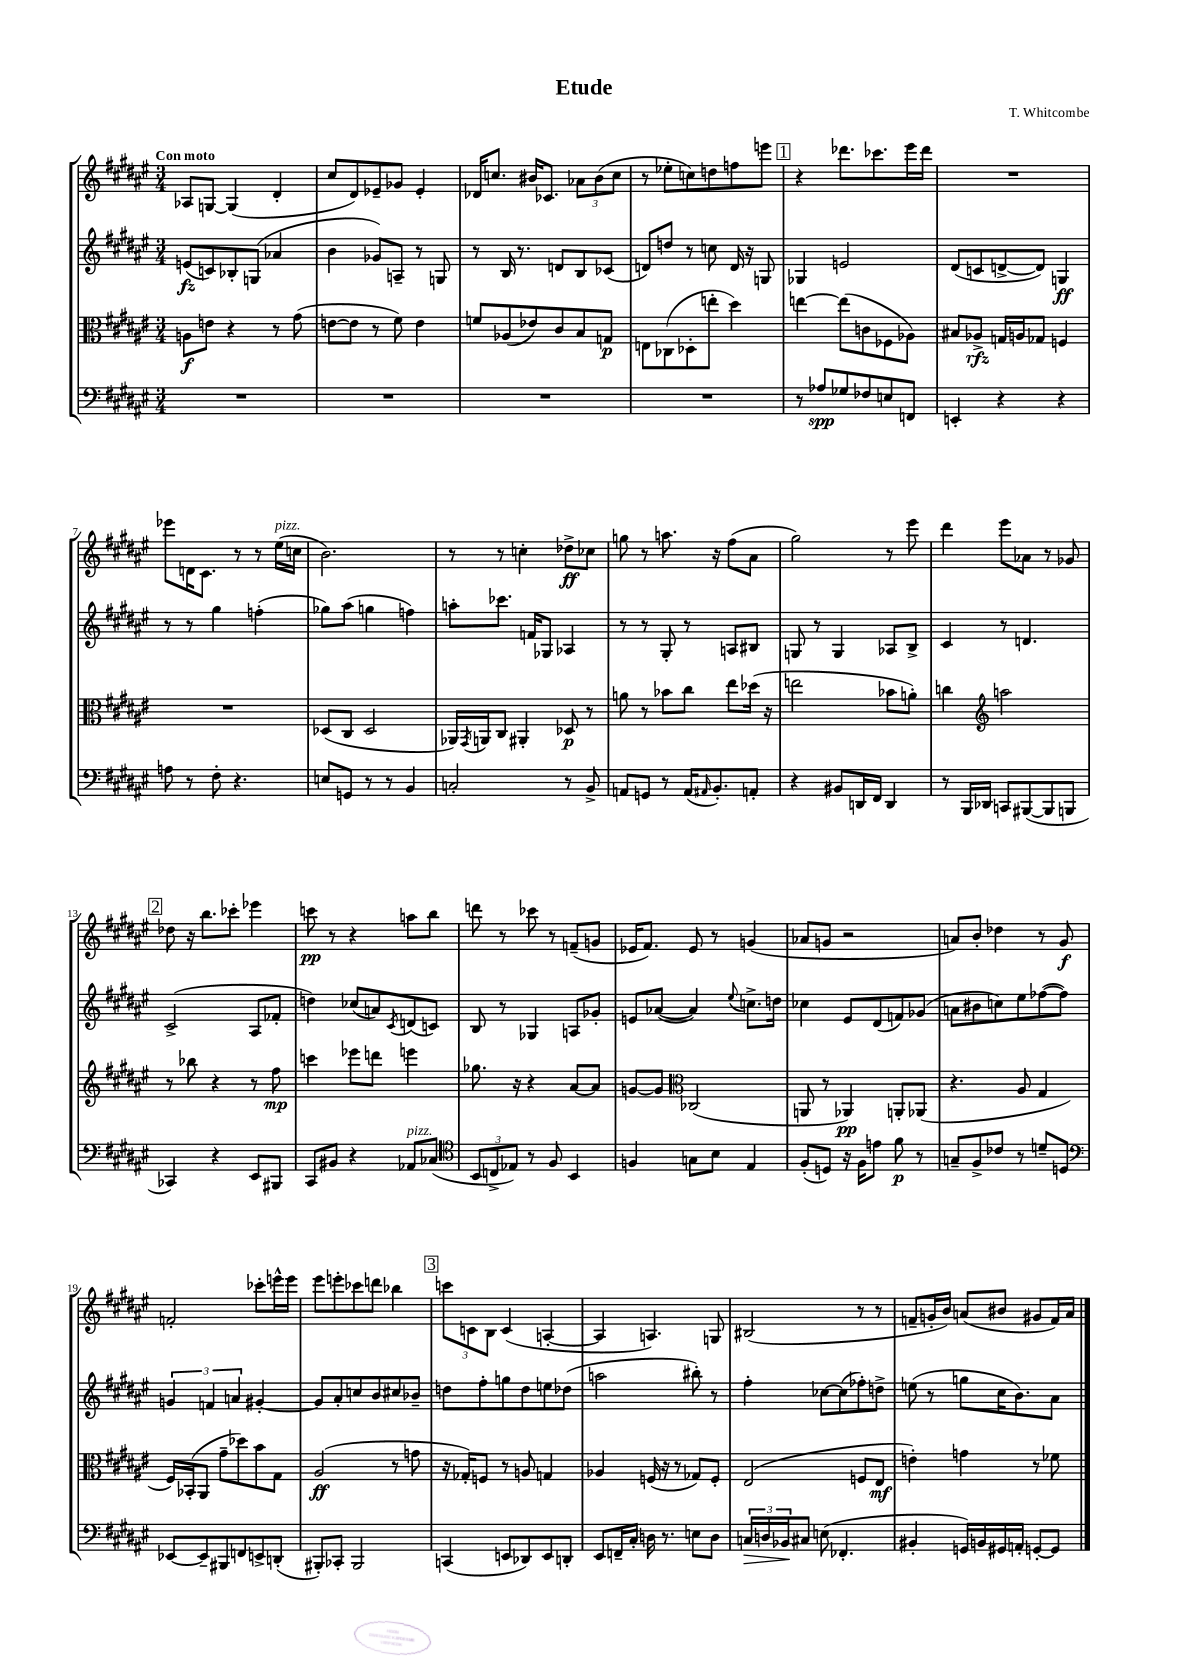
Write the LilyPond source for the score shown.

\header { title = "Etude" composer = "T. Whitcombe" }
<<
\new StaffGroup <<
\new Staff = "s0" {
    \clef treble \key fis \major \numericTimeSignature \time 3/4 \tempo "Con moto"
    aes8 g8~ g4( dis'4-. |
    cis''8 dis'8) ees'8-- ges'8 ees'4-. |
    des'16 c''8. bis'16 ces'8. \tuplet 3/2 { aes'8 bis'8( c''8 } |
    r8 ees''8-. c''8) d''8 f''8 e'''8 |
    \mark \markup { \box "1" } r4 des'''8. ces'''8. eis'''16 des'''16 |
    R2. |
    ees'''8 d'16 cis'8. r8 r8 eis''16^\markup { \italic "pizz." }( c''16 |
    b'2.) |
    r8 r8 c''4-. des''8->\ff ces''8 |
    g''8 r8 a''8. r16 fis''8( ais'8 |
    gis''2) r8 eis'''8 |
    dis'''4 eis'''8 aes'8 r8 ges'8 |
    \mark \markup { \box "2" } des''8 r16 b''8. ces'''8-. ees'''4 |
    c'''8\pp r8 r4 a''8 b''8 |
    d'''8 r8 ces'''8 r8 f'8--( g'8 |
    ees'16 fis'8.) ees'8 r8 g'4( |
    aes'8 g'8 r2 |
    a'8) b'8-. des''4 r8 gis'8\f |
    f'2-. ces'''8-. e'''16-^ e'''16 |
    eis'''8 e'''8-. ces'''8 d'''8 bes''4 |
    \mark \markup { \box "3" } \tuplet 3/2 { c'''8 c'8 b8 } c'4( a4~-. |
    a4 a4.) g8 |
    bis2( r8 r8 |
    f'8-- g'16-. b'16) a'8( bis'8 gis'8 f'16) a'16 \bar "|." |
}
\new Staff = "s1" {
    \clef treble \key fis \major \numericTimeSignature \time 3/4
    e'8\fz( c'8) bes8-. g8( aes'4 |
    b'4 ges'8) a8-- r8 g8 |
    r8 b16 r8. d'8 b8 ces'8( |
    d'8) d''8 r8 c''8 d'16 r16 g8 |
    \mark \markup { \box "1" } ges4 e'2 |
    dis'8( c'8 d'8~-> d'8) g4\ff |
    r8 r8 gis''4 f''4-.( |
    ges''8) ais''8( g''4 f''4) |
    a''8-. ces'''8. f'16 ges8 aes4 |
    r8 r8 gis8-. r8 a8 bis8 |
    g8 r8 g4 aes8 b8-> |
    cis'4 r8 d'4. |
    \mark \markup { \box "2" } cis'2->( ais8 fes'8-. |
    d''4) ces''8( a'8) \acciaccatura { cis'8 } d'8( c'8) |
    b8 r8 ges4 a8 ges'8-. |
    e'8 aes'8~( aes'4) \appoggiatura { eis''8 } c''8.-> d''16 |
    ces''4 eis'8 dis'8( f'8) ges'8( |
    a'8 bis'8 c''8) eis''8 fes''8~( fes''8) |
    \tuplet 3/2 { g'4 f'4 a'4 } gis'4~-. |
    gis'8 ais'8-. c''8 b'8 cis''8 bes'8-- |
    \mark \markup { \box "3" } d''8 fis''8-. g''8 d''8 e''8 des''8( |
    a''2 bis''8-.) r8 |
    fis''4-. ces''8~ ces''8( fes''8-.) d''8-> |
    e''8( r8 g''8 cis''16 b'8.) ais'8 \bar "|." |
}
\new Staff = "s2" {
    \clef alto \key fis \major \numericTimeSignature \time 3/4
    a8\f e'8 r4 r8 gis'8( |
    e'8~ e'8 r8 fis'8) e'4 |
    f'8 aes8( ees'8) cis'8 b8 g8\p |
    e8 ces8( des8-. e''8-. dis''4) |
    \mark \markup { \box "1" } e''4~ e''8( c'8 fes8 aes8) |
    bis8 aes8->\rfz g16 a16 ges8 f4 |
    R2. |
    des8( cis8 des2 |
    aes,16) \acciaccatura { gis,8 } a,16 cis8 ais,4-. des8\p r8 |
    a'8 r8 bes'8 cis''8 eis''8 des''16( r16 |
    e''2 bes'8 a'8-.) |
    c''4 \clef treble a''2 |
    \mark \markup { \box "2" } r8 bes''8 r4 r8 fis''8\mp |
    c'''4 ees'''8 d'''8 e'''4 |
    ges''8. r16 r4 ais'8~ ais'8 |
    g'8~ g'8 \clef alto ces2( |
    a,8 r8 aes,4\pp) a,8-. aes,8( |
    r4. ais8 gis4 |
    fis16) bes,16-.( ais,8 gis'8-- des''8) b'8 gis8 |
    ais2\ff( r8 g'8 |
    \mark \markup { \box "3" } r16 ges16-.) f8 r8 a8 g4 |
    aes4 f16( r16 r8 ges8) f8-. |
    eis2( f8 eis8\mf |
    e'4-.) g'4 r8 fes'8 \bar "|." |
}
\new Staff = "s3" {
    \clef bass \key fis \major \numericTimeSignature \time 3/4
    R2. |
    R2. |
    R2. |
    R2. |
    \mark \markup { \box "1" } r8 aes8\spp ges8 fes8 e8 f,8 |
    e,4-. r4 r4 |
    a8 r8 fis8-. r4. |
    e8 g,8 r8 r8 b,4 |
    c2-. r8 b,8-> |
    a,8 g,8 r8 a,16( \grace { ais,16 } b,8.-.) a,8-. |
    r4 bis,8 d,16 fis,16 d,4 |
    r8 b,,16 des,16 c,8 bis,,8~( bis,,8 b,,8 |
    \mark \markup { \box "2" } ces,4) r4 eis,8 bis,,8 |
    cis,8 bis,8 r4 aes,8^\markup { \italic "pizz." } ces8( |
    \clef tenor \tuplet 3/2 { b,8 c8-> ees8) } r8 fis8 b,4 |
    f4 g8 b8 eis4 |
    fis8-.( d8) r16 fis16 e'8 fis'8\p r8 |
    g8-- fis8-> ces'8 r8 d'8-- d8 |
    \clef bass ees,8~ ees,8-- bis,,8 f,8 e,8-> d,8-.( |
    bis,,8-.) ces,8-. bis,,2 |
    \mark \markup { \box "3" } c,4( e,8 des,8) e,8 d,8-. |
    eis,8 f,16-- cis16-. d16 r8. e8 d8 |
    \tuplet 3/2 { c16\> d16 bes,16\! } cis8 e8( fes,4.-. |
    bis,4-. g,16) b,16 gis,16 a,16-. g,8~-. g,8 \bar "|." |
}
>>
>>
